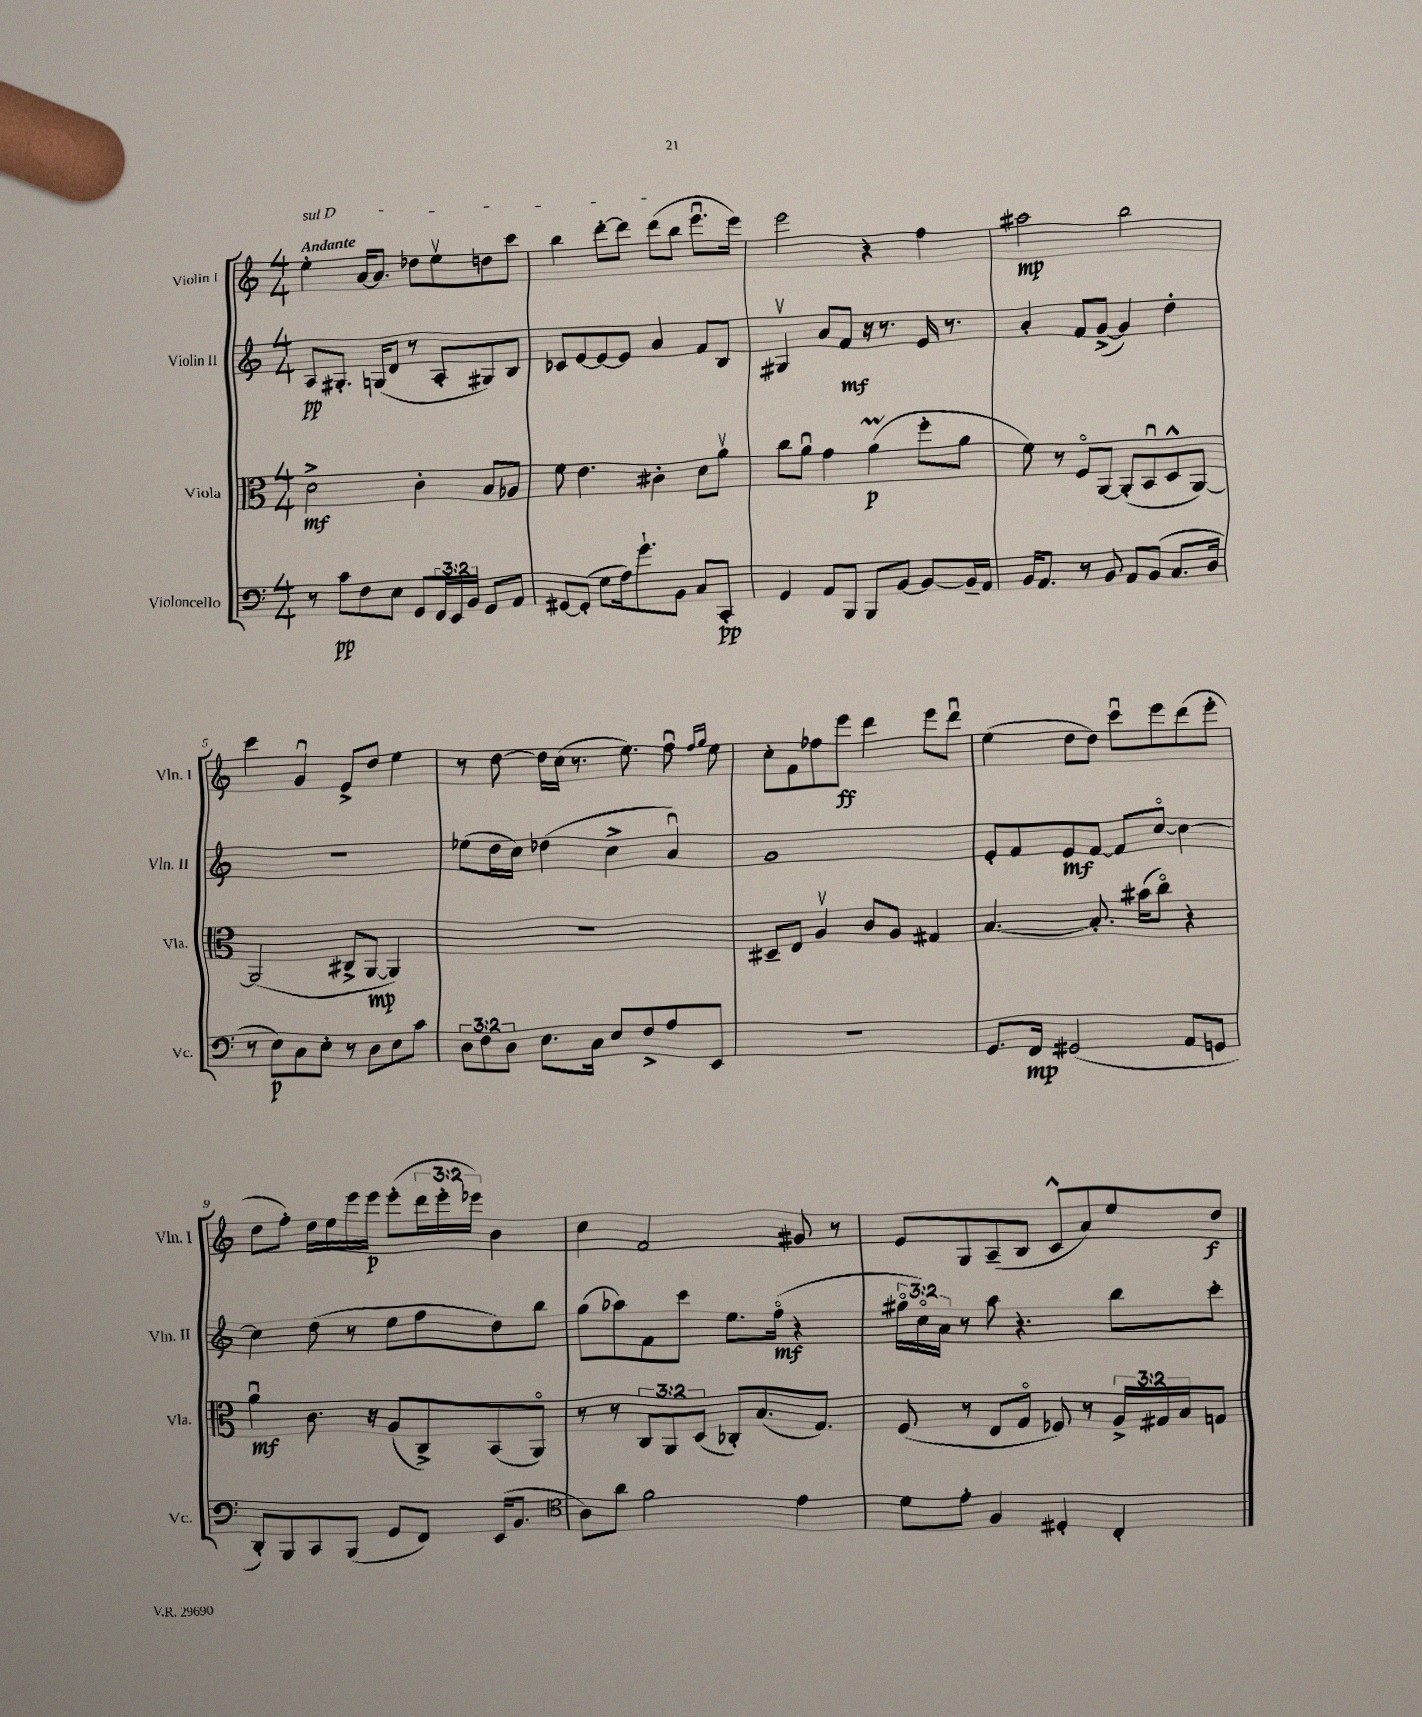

**kern	**kern	**kern	**kern
*staff4	*staff3	*staff2	*staff1
*clefF4	*clefC3	*clefG2	*clefG2
*k[]	*k[]	*k[]	*k[]
*M4/4	*M4/4	*M4/4	*M4/4
8r	2d^	8A	4ee'
8c	.	8.G#'	.
8F	.	.	[16a
.	.	(16G	8.a]
8E	.	8d	.
8GG	4c'	8r	8dd-
24FF	.	8A'	8eev
24EE	.	.	.
24BB	.	.	.
8GG	8B	8G#)	8dd
8AA	8A-	8B	8ccc
=	=	=	=
[8GG#	8f	8c-	4bb
(8GG#']	4.e	[8e	.
8G	.	8e_	[8ddd'
16A)	.	8e]	8ddd]
8.g`	.	.	.
.	4c#'	4a	(8ddd
8BB	.	.	8bb
8C	8d	8f	8.eeeu
8CC'	8av	8B	.
.	.	.	16eee)
=	=	=	=
4GG	8cc	4G#v	2eee
.	8au	.	.
8AA	4g	8a	.
8BBB	.	8f	.
8BBB	(4a	16r	4r
.	.	8.r	.
[8BB	.	.	.
8BB_	8ff'	16e	4ff
.	.	8.r	.
16BB~]	8a	.	.
16AA	.	.	.
=	=	=	=
16BB	8f)	4a'	2aa#
8.AA	.	.	.
.	8r	.	.
8r	8Fo	8f	.
8BB	[8AA	([8g^	.
8AA	(8AA']	4g])	2bb
(8BB	8BBu	.	.
8.C	8D^^	4dd'	.
.	[8AA)	.	.
16D	.	.	.
=	=	=	=
8r	(2AA]	1r	4ccc
8E)	.	.	.
8C	.	.	4gu
8E'	.	.	.
8r	8C#^	.	8e^
8D	[8AA	.	8dd
8E	4AA])	.	4ee
8c	.	.	.
=	=	=	=
12D	1r	(8ee-	8r
12F	.	.	.
.	.	16dd	[8dd
12D	.	.	.
.	.	16cc)	.
8.E	.	(4dd-	16dd]
.	.	.	(16cc
.	.	.	8.r
16C	.	.	.
8E	.	4cc^	.
.	.	.	8.ee)
8F^	.	.	.
8A	.	4au)	8ffu
.	.	.	16qqff
.	.	.	16qqgg
8EE	.	.	8ee
=	=	=	=
1r	8D#~	1g	8cc'
.	8E	.	8f
.	4Av	.	8ff-
.	.	.	8eee
.	8c	.	4ddd
.	8A	.	.
.	4G#	.	8eee
.	.	.	8dddu
=	=	=	=
8.GG	[4.B	8e'	(4ee
.	.	8f	.
16FF	.	.	.
(2GG#	.	8e	8dd
.	8.B']	[8f	8dd)
.	.	8f]	8cccu
.	(16b#	.	.
.	8cco)	[8cco	8eee
8AA	4r	4cc_	(8ddd
8GG	.	.	8eee'
=	=	=	=
8DD')	4au	4cc]	8dd
8BBB	.	.	8ff')
8CC	8.c	(8dd	16dd
.	.	.	16ee
(8BBB	.	8r	16eee
.	16r	.	16eee
8GG	(8A	8ee	(8eee'
8FF)	8C^)	8ff	24ddd
.	.	.	24eee'
.	.	.	24eee-)
(16EE	(8BB	8dd)	4b
8.BB	.	.	.
.	8AAo)	8bb	.
=	=	=	=
*clefC4	*	*	*
8A)	8r	(8gg	4cc
8a	8r	8aa-)	.
2f	12C	8f	2f
.	12AA	.	.
.	.	8ccc	.
.	(12D	.	.
.	8C-')	8.ee	.
.	(8.B	.	.
.	.	(16ffo	.
4e	.	4r	8g#
.	8.G)	.	.
.	.	.	8r
=	=	=	=
8d	(8F	24gg#o	8e
.	.	24cco)	.
.	.	24a	.
8e'	8r	8r	8G
4F	8E	8aa	(8A~
.	8Go	4.r	8B
4D#'	8F-)	.	8c^^
.	8r	.	8a)
4C'	24A^	8bb	8ee
.	24G#	.	.
.	24B	.	.
.	8G	8ccc'	8dd
==	==	==	==
*-	*-	*-	*-
